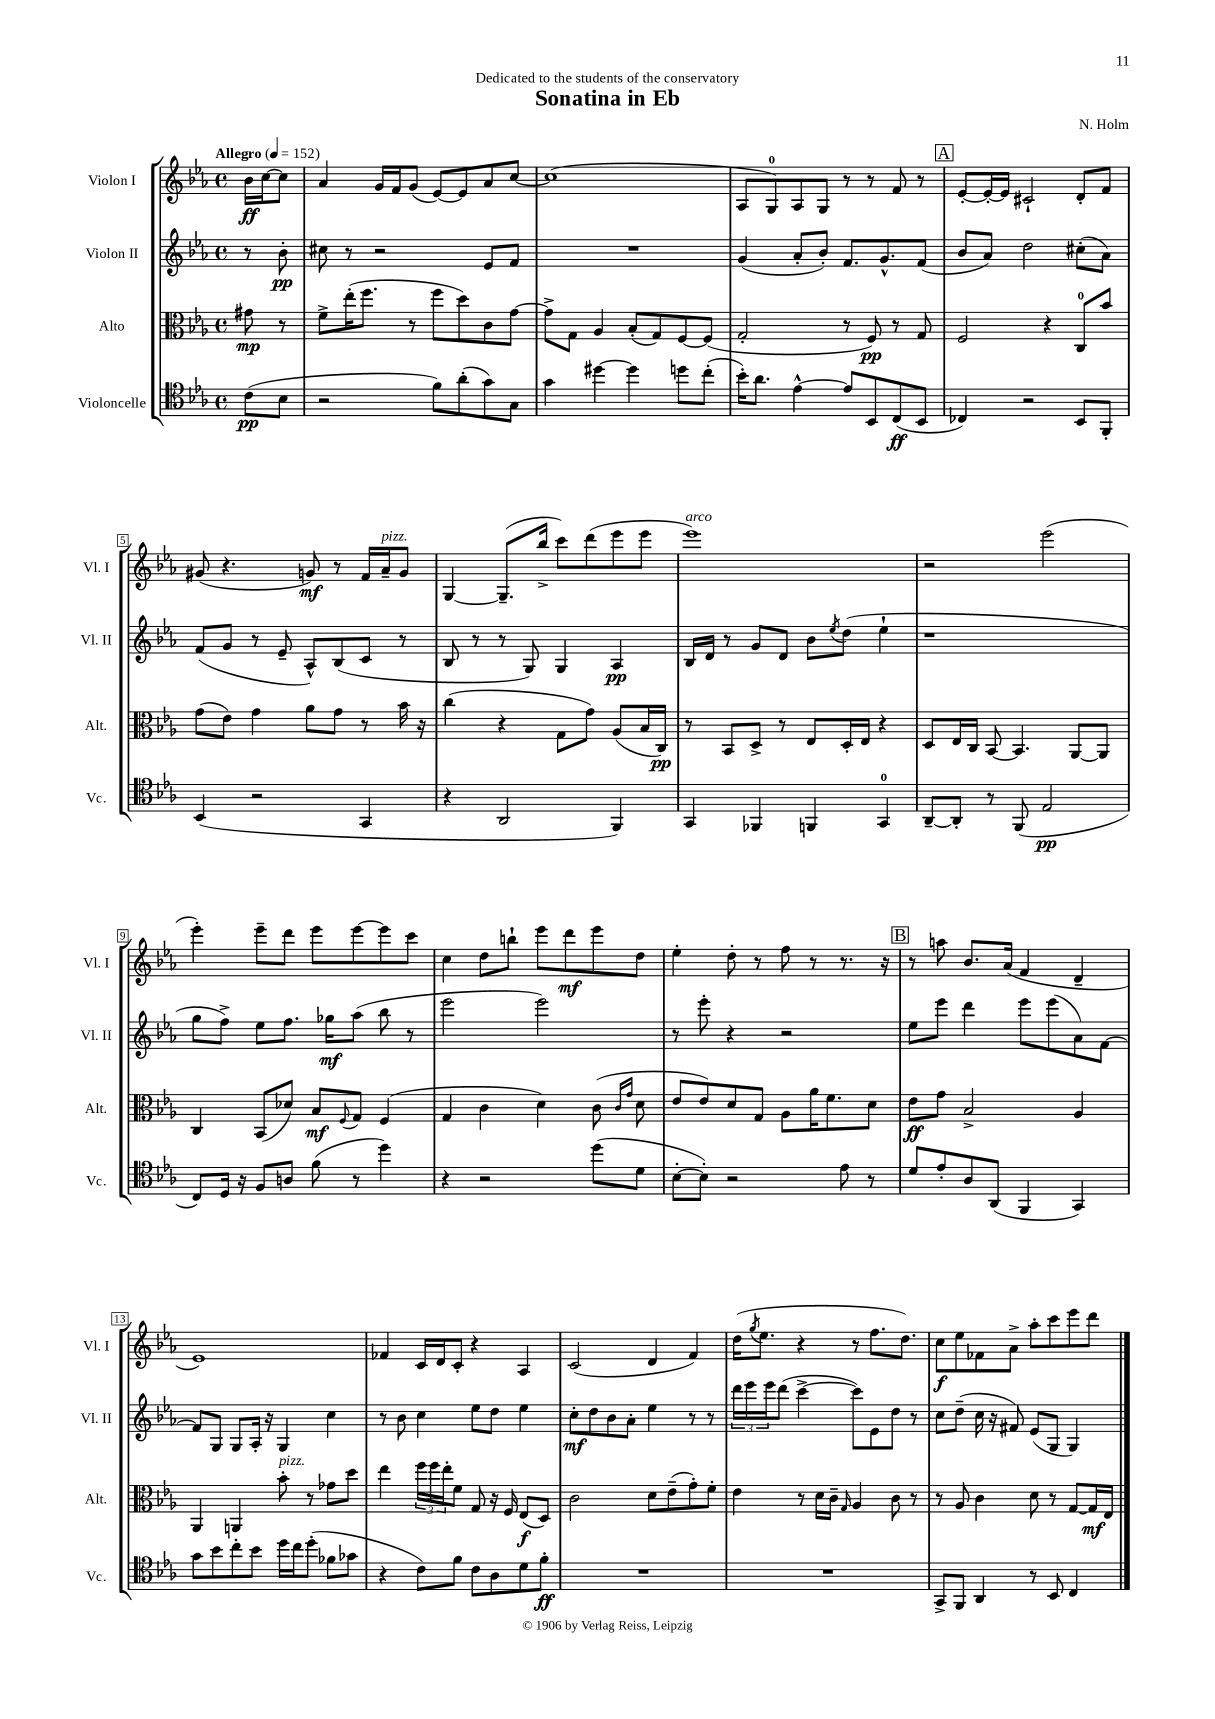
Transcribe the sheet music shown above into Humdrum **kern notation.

**kern	**kern	**kern	**kern
*staff4	*staff3	*staff2	*staff1
*clefC4	*clefC3	*clefG2	*clefG2
*k[b-e-a-]	*k[b-e-a-]	*k[b-e-a-]	*k[b-e-a-]
*M4/4	*M4/4	*M4/4	*M4/4
*met(c)	*met(c)	*met(c)	*met(c)
*MM152	*MM152	*MM152	*MM152
(8c\L	8g#\	8r	16b-\LL
.	.	.	[16cc\J
8B-\J	8r	8b-'\	8cc\]J
=	=	=	=
2r	8f^\L	8cc#\	4a-/
.	(16ee-'\K	8r	.
.	8.ff\J	.	.
.	.	2r	16g/LL
.	.	.	16f/J
.	8r	.	(8g/J
8f\L)	8ff\L	.	[8e-/L)
(8a-'\	8dd\)	.	8e-/]
8g\)	8c\	8e-/L	8a-/
8G\J	[8g\J	8f/J	[8cc/J
=	=	=	=
4g\	8g^\]L	1r	(1cc]
.	8G\J	.	.
[4dd#\	4A-/	.	.
4dd#\]	(8B-'/L	.	.
.	8G/)	.	.
8dd\L	[8F/	.	.
(8cc'\J	(8F/]J	.	.
=	=	=	=
16b-'\LK)	2G'/	(4g/	8A-/L
8.a-\J	.	.	.
.	.	.	8G/)
[4e-^^\	.	8a-'/L	8A-/
.	.	8b-'/J)	8G/J
8e-/]L	8r	8.f/L	8r
8BB-/	8F/)	.	8r
.	.	8.g^^/	.
(8C/	8r	.	8f/
8BB-/J	8G/	(8f/J	8r
=	=	=	=
4C-/)	2F/	8b-/L	[8e-'/L
.	.	8a-/J)	16e-'/_L
.	.	.	16e-/]JJ
2r	.	2dd\	2c#`/
.	4r	.	.
8BB-/L	8C/L	(8cc#'\L	8d'/L
8FF'/J	8b-/J	8a-\J)	8f/J
=	=	=	=
(4BB-/	(8g\L	(8f/L	(8g#/
.	8e-\J)	8g/J	4.r
2r	4g\	8r	.
.	.	8e-~/	.
.	8a-\L	8A-^^/L)	8g/)
.	8g\J	(8B-/	8r
4GG/	8r	8c/J	16f/LL
.	.	.	16a-~/J
.	16b-\	8r	8g/J
.	16r	.	.
=	=	=	=
4r	(4cc\	8B-/	[4G/
.	.	8r	.
2AA-/	4r	8r	(8.G~/]L
.	.	8G/)	.
.	.	.	16bb-^/Jk
.	8G\L	4G/	8ccc\L)
.	8g\J)	.	(8ddd\
4FF/)	(8A-/L	4A-/	8eee-\
.	16B-/L	.	8eee-\J
.	16C/JJ)	.	.
=	=	=	=
4GG/	8r	16B-/LL	1eee-)
.	.	16d/JJ	.
.	8BB-/L	8r	.
4FF-/	8D^/J	8g/L	.
.	8r	8d/J	.
4FF/	8E-/L	8b-\L	.
.	.	8qee-/	.
.	16D'/L	(8dd\J	.
.	16E-/JJ	.	.
4GG/	4r	4ee-`\	.
=	=	=	=
[8AA-~/L	8D/L	1r	2r
8AA-'/]J	16E-/L	.	.
.	16C/JJ	.	.
8r	[8BB-/	.	.
(8FF/	4.BB-/]	.	.
2E-/	.	.	(2eee-\
.	[8AA-/L	.	.
.	8AA-/]J	.	.
=	=	=	=
8C/L)	4C/	8gg\L	4eee-'\)
16D/Jk	.	8ff^\J)	.
16r	.	.	.
8F/L	(8BB-/L	8ee-\L	8eee-~\L
8A/J	8d-/J)	8.ff\J	8ddd\J
(8f\	8B-/L	.	8eee-\L
.	.	16gg-\LK	.
.	8qqF/	.	.
8r	8G/J	(8aa-\J	[8eee-\
4dd\)	(4F/	8bb-\	8eee-\]
.	.	8r	8ccc\J
=	=	=	=
4r	4G/	2eee-\	4cc\
2r	4c\	.	8dd\L
.	.	.	8bb`\J
.	4d\)	2eee-\)	8eee-\L
.	.	.	8ddd\
(8dd\L	(8c\	.	8eee-\
.	16qqc/LL	.	.
.	16qqg/JJ	.	.
8d\J	8d\	.	8dd\J
=	=	=	=
[8B-'\L	8e-/L	8r	4ee-'\
8B-'\]J)	8e-/)	8eee-'\	.
2r	8d/	4r	8dd'\
.	8G/J	.	8r
.	8A-\L	2r	8ff\
.	16a-\K	.	8r
.	8.f\	.	.
8e-\	.	.	8.r
8r	8d\J	.	.
.	.	.	16r
=	=	=	=
8d/L	8e-\L	8ee-\L	8r
8e-'/	8g\J	8eee-\J	8aa\
8A-/	2B-^/	4ddd\	8.b-/L
(8AA-/J	.	.	.
.	.	.	(16a-/Jk
4FF/	.	8eee-\L	4f/
.	.	(8eee-\	.
4GG/)	4A-/	8a-\)	4d~/
.	.	[8f\J	.
=	=	=	=
8g\L	4AA-/	8f/]L	1e-)
8b-\	.	8G/J	.
8cc'\	4AA/	8G/L	.
8b-\J	.	16A-'/Jk	.
.	.	16r	.
16dd\LL	8b-'\	4G/	.
16cc\J	.	.	.
(8dd'\J	8r	.	.
8f-\L	8g-\L	4cc\	.
8g-\J	8dd\J	.	.
=	=	=	=
4r	4ee-\	8r	4f-/
.	.	8b-\	.
8c\L)	24ff\LL	4cc\	16c/LL
.	24ff\	.	.
.	.	.	16d/J
.	24ee-'\J	.	.
8f\J	8f\J	.	8c'/J
8c\L	8G/	8ee-\L	4r
8A-\	16r	8dd\J	.
.	16F/	.	.
8d\	(8E-/L	4ee-\	4A-/
8f'\J	8D/J)	.	.
=	=	=	=
1r	2c\	8cc'\L	(2c/
.	.	8dd\	.
.	.	8b-\	.
.	.	8a-'\J	.
.	8d\L	4ee-\	4d/
.	(8e-~\	.	.
.	8g'\)	8r	4f/)
.	8f'\J	8r	.
=	=	=	=
1r	4e-\	24ddd\LL	(16dd\LK
.	.	24eee-\	.
.	.	.	8qgg/
.	.	.	8.ee-\J
.	.	24eee-\J	.
.	.	(8ddd\J	.
.	8r	[4ccc^\	4r
.	16d\LL	.	.
.	16c~\JJ	.	.
.	16qqG/	.	.
.	4A-/	8ccc\]L)	8r
.	.	8e-\	8.ff\L
.	8c\	8dd\J	.
.	.	.	8.dd\J)
.	8r	8r	.
=	=	=	=
8GG^/L	8r	8cc\L	8cc\L
8FF/J	8A-/	(8dd~\J	8ee-\
4AA-/	4c\	16cc\	8f-\
.	.	16r	.
.	.	8f#/)	8a-^\J
8r	8d\	(8e-/L	8aa-'\L
8BB-/	8r	8G/J	8ccc\
4C/	[8G/L	4G/)	8eee-\
.	16G/]L	.	8ddd\J
.	16E-/JJ	.	.
==	==	==	==
*-	*-	*-	*-
